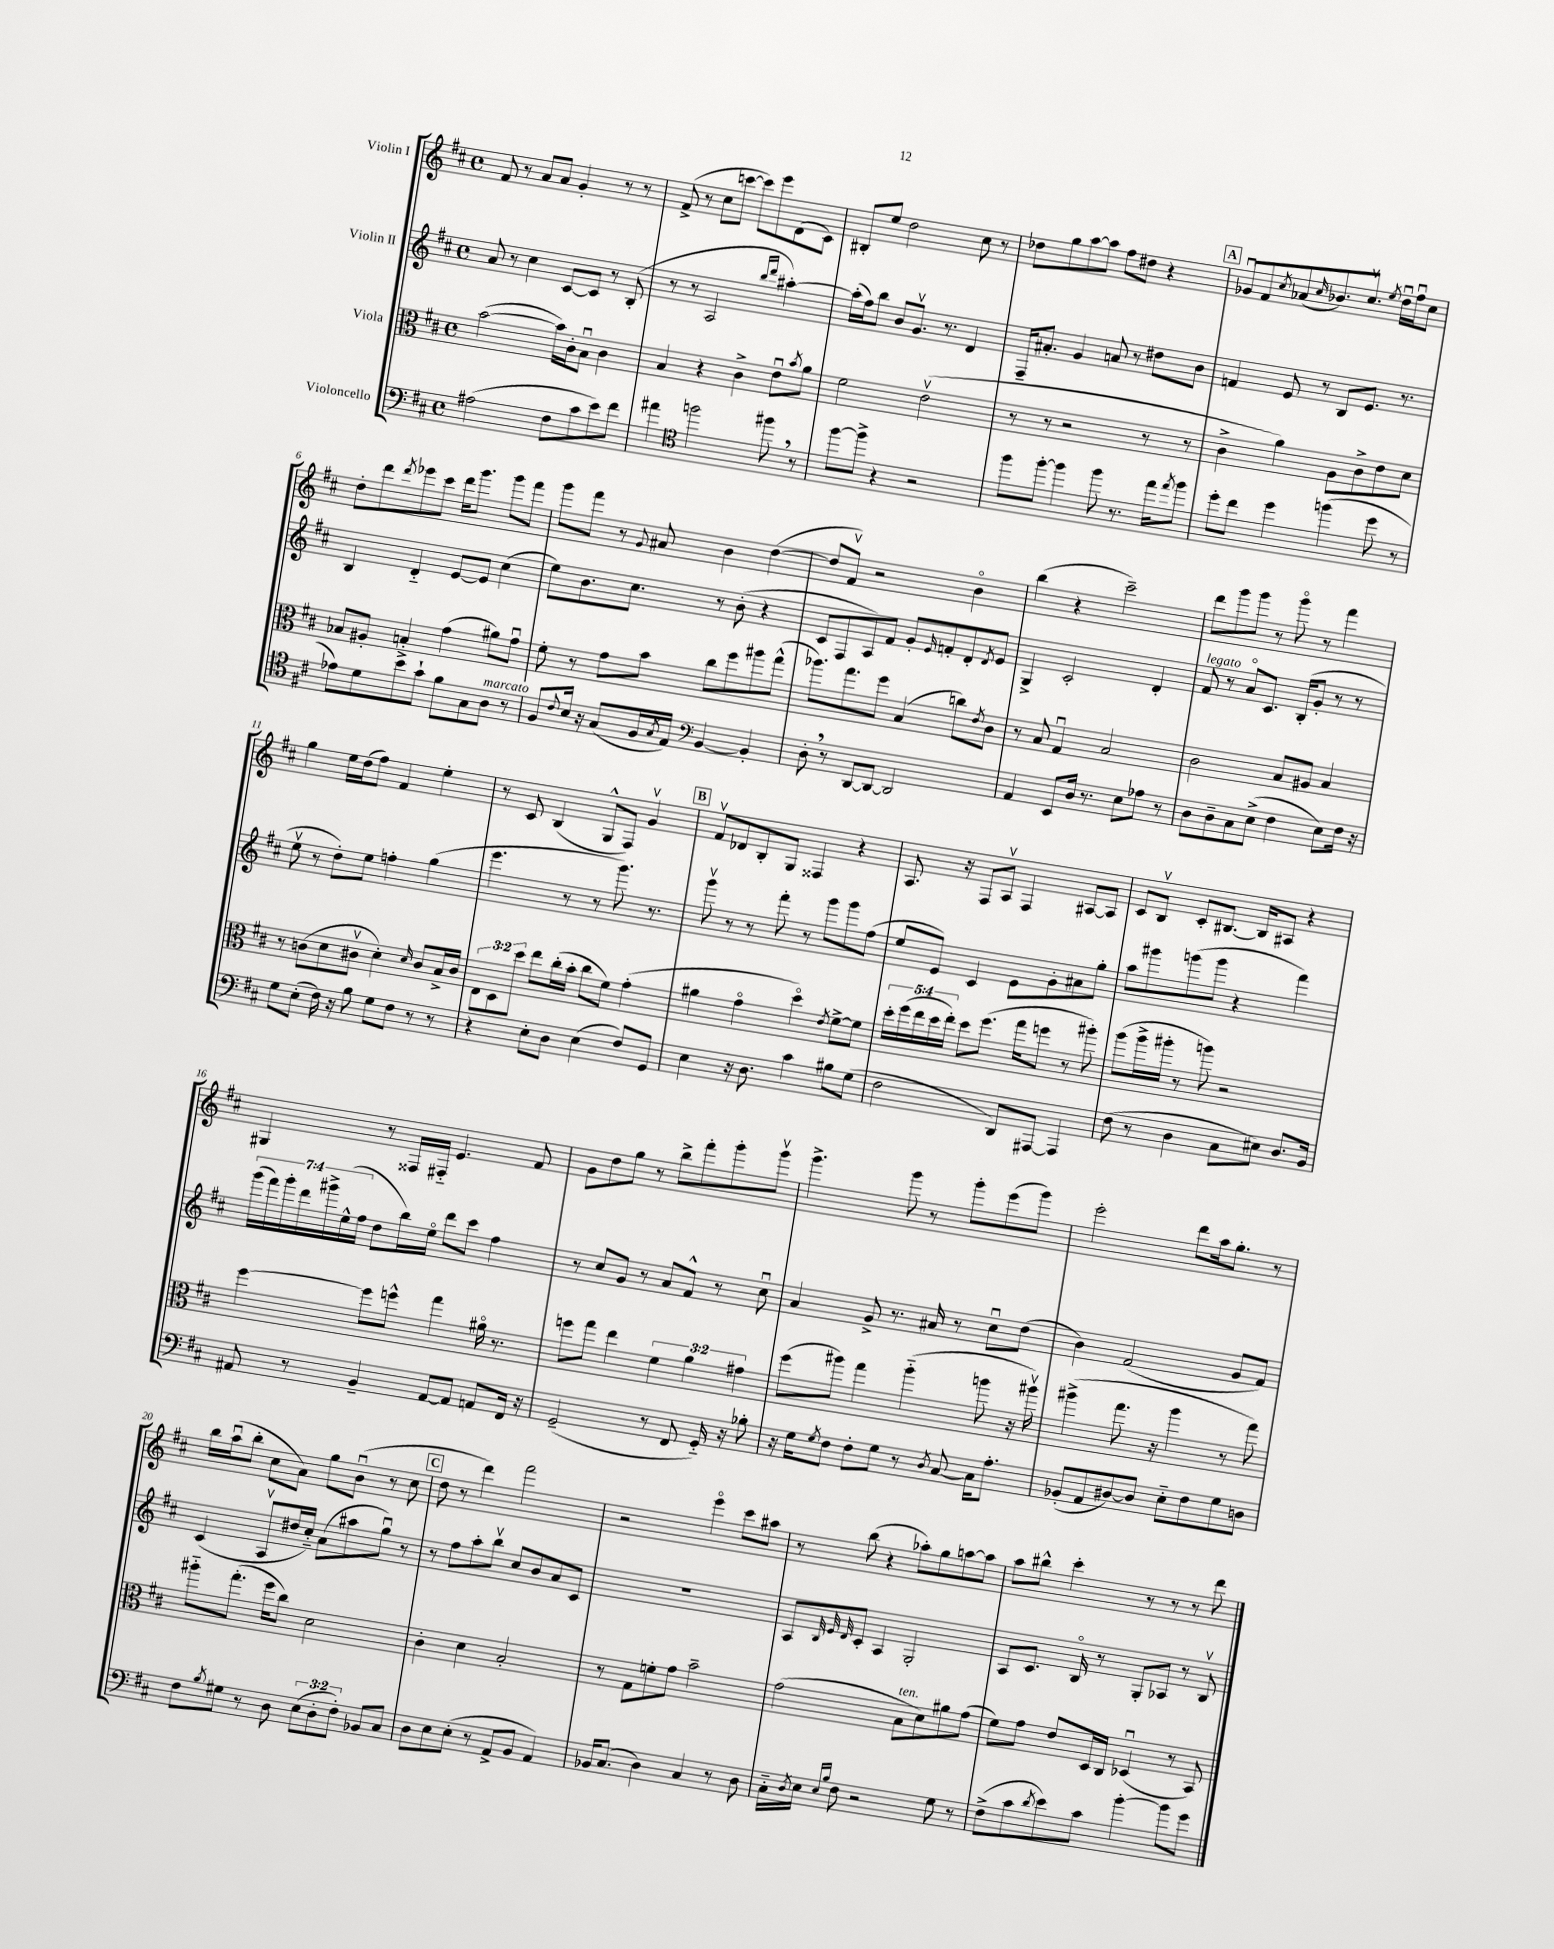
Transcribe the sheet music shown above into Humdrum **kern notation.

**kern	**kern	**kern	**kern
*staff4	*staff3	*staff2	*staff1
*clefF4	*clefC3	*clefG2	*clefG2
*k[f#c#]	*k[f#c#]	*k[f#c#]	*k[f#c#]
*M4/4	*M4/4	*M4/4	*M4/4
*met(c)	*met(c)	*met(c)	*met(c)
(2A#	([2b	8a	8f#
.	.	8r	8r
.	.	4cc#	8a
.	.	.	8a
8F#	16b])	[8c#	4g'
.	16c#'	.	.
8c#	8Bu	8c#]	.
8e)	4c#	8r	8r
8f#	.	(8B'	8r
=	=	=	=
4a#	4B	8r	(8f#^
.	.	8r	8r
*clefC4	*	*	*
2ff	4r	2A	8cc#
.	.	.	[8ccc
.	4c#^	.	8ccc])
.	.	.	8eee
.	.	16qqbb	.
.	.	16qqddd	.
8ff#	8eu	[4aa#')	(8d
.	8qb	.	.
8r	8a	.	8c#)
=	=	=	=
[8ff#	2f#	(16aa#']	8B#'
.	.	16ff#)	.
8ff#^]	.	8bb	8ee
4r	.	8b	2dd
.	.	8.gv	.
2r	(2ev	.	.
.	.	8.r	.
.	.	4d	8cc#
.	.	.	8r
=	=	=	=
8ff#	8r	16F#~	8dd-
.	.	8.a#'	.
[8ff#'	8r	.	8gg
4ff#]	2r	4g	[8aa
.	.	.	8aa]
8ff#	.	8a	8ff#
8.r	.	8r	8dd#
.	8r	8dd#	4r
16ee	.	.	.
8qee	.	.	.
8ff#	8r	8b	.
=	=	=	=
8dd'	4c#^	4f	8g-u
8cc#	.	.	8f#
.	.	.	8qcc#
4dd	4a)	8e	(8a-
.	.	.	16qqcc#
.	.	8r	8.b-)
(4ff	8A	8B	.
.	.	.	8.cc#v
.	8c#^	8.e	.
.	.	.	8qee
8dd	8e	.	16ddu
.	.	8.r	16ff#u
8r	8d	.	8cc#
=	=	=	=
8e-)	8B-	4B	8dd'
8d	8A#'	.	8ddd
.	.	.	8qddd
8b^	4B'	4d'~	8eee-
8g`	.	.	8ccc#
8f#	(4g	[8e	16ddd
.	.	.	8.ggg
8G	.	8e]	.
8A	8a#)	(4cc#	8ggg
8r	8gu	.	8fff#
=	=	=	=
8F#	8f#'	8ee)	8ggg
8qqc#	.	.	.
16B	8r	8.b	8fff#
16r	.	.	.
(8G	8g	.	8r
.	.	8.cc#	.
.	.	.	8qqg
16F#	8b	.	8a#
8qG	.	.	.
16E)	.	.	.
*clefF4	*	*	*
[4BB	8cc#	8r	4b
.	8ff#	(8b'	.
4BB']	8aa#	4r	([4dd
.	(8gg^^	.	.
=	=	=	=
8D'	8.aa-)	8c#	8dd]
8r	.	8F#	8f#v)
.	8.gg	.	.
[8DD	.	8A)	2r
8DD_	8ff#	8f#	.
2DD]	(4B	8g'	.
.	.	16qqe	.
.	.	8f'	.
.	8cc)	8d'	4bo
.	8qe	8qd	.
.	8c#	8e	.
=	=	=	=
4AA	8r	4G^	(4bb
.	8B	.	.
8EE	4Gu	2c#'	4r
16D	.	.	.
8.r	.	.	.
.	2B	.	2ccc#~)
8E	.	.	.
8A-	.	4d'	.
8r	.	.	.
=	=	=	=
8D	2c#	8f#	8ddd
8D~	.	8r	8ggg
8C#	.	8ao	8ggg
(8E^	.	8.c#	8r
4F#	8B	.	8gggo
.	.	(16B'	.
.	8A#	8g'	8r
8E)	4B	8r	4fff#
16F#	.	8r	.
16r	.	.	.
=	=	=	=
8G	8r	8eev	4gg
(8E'	(8c	8r	.
16F#)	8d	8dd')	16ee
16r	.	.	(16dd
8B	8c#v	8ee	8ff#)
8G	4d')	4ff'	4f#
8F#	.	.	.
.	16qqd	.	.
8r	8c#	(4gg	4ee'
8r	16B^	.	.
.	16c#	.	.
=	=	=	=
4r	12E	4.eee	8r
.	12D	.	.
.	.	.	8c#
.	12dd	.	.
8E'	8ee	.	(4B
8D	(16cc#'	8r	.
.	16b'	.	.
(4E	8cc#	8r	8G^^
.	8f#)	8.ggg)	8F#)
8F#)	(4g'	.	4gv
.	.	8.r	.
8GG	.	.	.
=	=	=	=
4E	4a#	8gggv	8f#v
.	.	8r	8d-
16r	4go	8r	8B'
8.D	.	.	.
.	.	8fff#'	8G
4c#	4ddo)	8r	4F##
.	.	8ggg	.
.	8qe	.	.
8B#	[8f#^	8ggg	4r
(8G	8f#]	(8ff#	.
=	=	=	=
2F#	20dd'	8ee	8.A
.	(20ff#	.	.
.	20ee	.	.
.	.	8e)	.
.	20dd	.	.
.	.	.	16r
.	20ee')	.	.
.	8dd	4c#	8F#
.	(8.ff#	.	8Av
8DD)	.	8e	4F#
.	16gg	.	.
[8AAA#	8ff	8g'	.
4AAA#]	8r	8a#	[8A#
.	8aa#')	8gg'	8A#]
=	=	=	=
(8F#	(8aa	8aa	8c#
8r	16aa^	8ggg#	8Bv
.	16aa#'	.	.
4D	8r	(8ggg	8c#'
.	8aa)	8ggg	[8.B#
8C#	2r	4r	.
.	.	.	16B#]
8E#)	.	.	8A#
8.D	.	4fff#)	4r
16BB	.	.	.
=	=	=	=
8AA#	[4ff#	(28ggg	4G#
.	.	28fff#)	.
.	.	28ggg'	.
.	.	28ddd	.
8r	.	.	.
.	.	28ggg#^	.
.	.	(28ee^^	.
.	.	28ff#	.
4BB~	8ff#]	8dd	8r
.	8ff^^	16bb)	16F##
.	.	16eeo	16F#'~
[8AA#	4gg	8ddd	4.e
8AA#]	.	8ccc#	.
8AA	16a#o	4ff#	.
.	8.r	.	.
16FF#	.	.	8f#
16r	.	.	.
=	=	=	=
(2GG~	8ff	8r	8g
.	8gg	8cc#	8dd
.	4ee	8g	8gg
.	.	8r	8r
8r	6f#	8a	8bb^
8FF#	.	8f#^^	8fff#'
.	6a	.	.
16GG'~)	.	8r	8ggg'
16r	.	.	.
.	6g#	.	.
8B-'	.	8cc#u	8gggv
=	=	=	=
16r	(8ff#	4a	4.ggg^
16G	.	.	.
8qG	.	.	.
8F#	8aa#)	.	.
8F#'	4gg	8g^	.
8G	.	8.r	8ggg
8r	(4aa#'~	.	8r
.	.	16a#	.
8qD	.	.	.
[8C#	.	8r	8ggg'
16C#]	8aa	8cc#u	(8eee
8.A'	.	.	.
.	16r	(8dd	8ggg)
.	16aa#v)	.	.
=	=	=	=
(8BB-'	(4aa#^	4b)	2eee'
8AA	.	.	.
[8D#)	8.gg	(2f#	.
8D#]	.	.	.
.	16r	.	.
8E'~	4aa#	.	8ddd
8F#	.	.	16aa
.	.	.	8.gg'
8G	8r	8g	.
8D	8gg)	8f#)	8r
=	=	=	=
8F#	8aa#'~	(4c#	16bb
.	.	.	(16aau
8qB	.	.	.
8G#	(8.gg'	.	8bb'
8r	.	8Av	8cc#
.	16ff#	.	.
8D	8cc#)	16dd#	8a)
.	.	16cc#'~)	.
(12E	2d	(8a	8gg
12D'	.	.	.
.	.	8aa#	(8bu
12F#')	.	.	.
8BB-	.	8ggu)	8r
8C#	.	8r	8cc#
=	=	=	=
8D	4c#'	8r	8dd
8E	.	8ff#	8r
(8E'	4d	8aa'	4ddd)
8r	.	8bbv	.
8AA^	2B'	8cc#	2fff#
8BB	.	8b	.
4AA)	.	8a	.
.	.	8c#	.
=	=	=	=
16BB-	8r	1r	2r
(8.C#	.	.	.
.	8G	.	.
4D)	8f'	.	.
.	8g	.	.
4C#	2b~	.	4eeeo
8r	.	.	8ccc#
8D	.	.	8aa#
=	=	=	=
16C#'~	(2g	8A	8r
8qD	.	.	.
16E	.	.	.
.	.	32qqB	.
16qqE	.	32qqe	.
16qqB	.	32qqd	.
8F#	.	8c#'	(8bb
2r	.	4A	4r
.	8B	2G'	8aa-')
.	8d)	.	8gg
8G	8a#	.	[8aa
8r	(8g	.	8aa]
=	=	=	=
(8F#^	8f#)	8A	8aa
8c#	8g	8.c#	8bb#^^
8qd	.	.	.
8e)	8e	.	4ccc#'
.	.	16Bo	.
8c#	16D	8r	.
.	16C#	.	.
[4b'	(4D-u	8G'	8r
.	.	8A-	8r
8b]	8r	8r	8r
8g	8BB)	8Bv	8ddd
==	==	==	==
*-	*-	*-	*-
